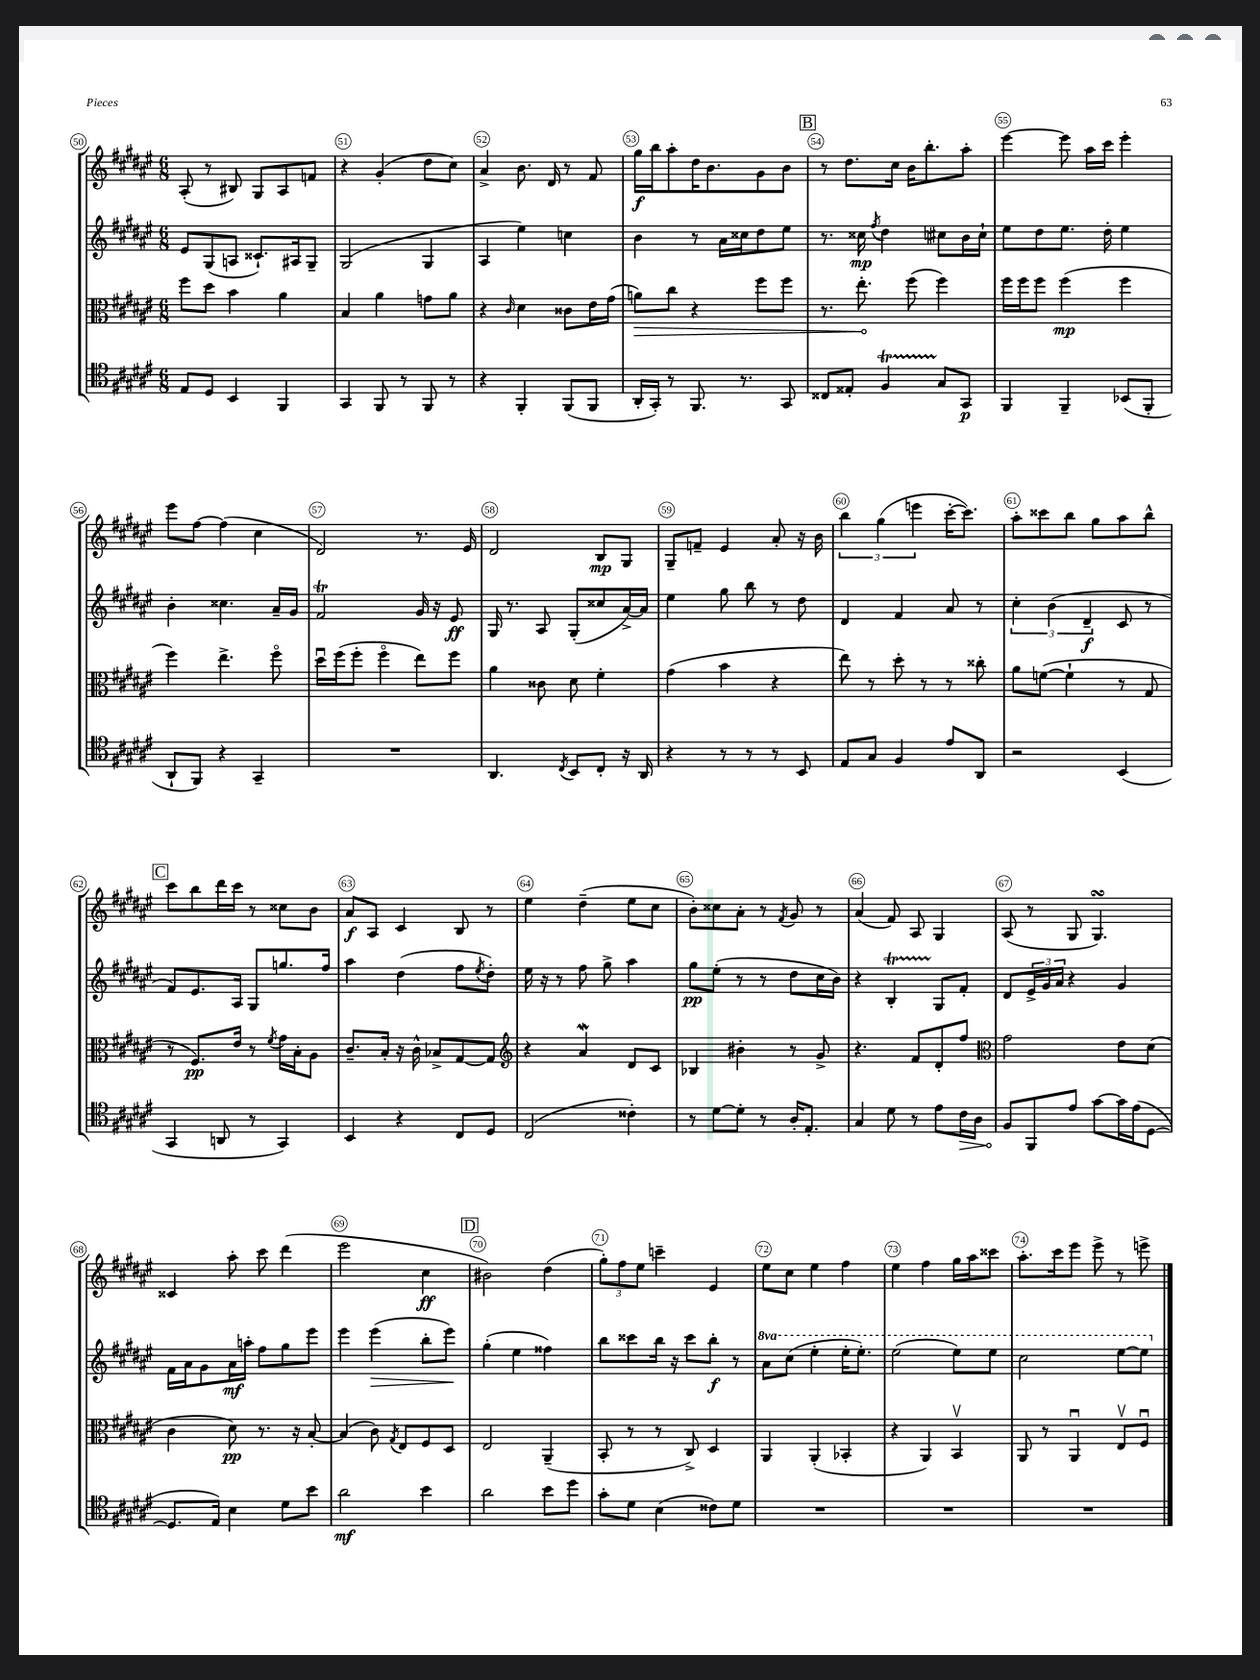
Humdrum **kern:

**kern	**dynam	**kern	**dynam	**kern	**dynam	**kern	**dynam
*part4	*part4	*part3	*part3	*part2	*part2	*part1	*part1
*staff4	*staff4	*staff3	*staff3	*staff2	*staff2	*staff1	*staff1
*clefC4	*	*clefC3	*	*clefG2	*	*clefG2	*
*k[f#c#g#d#a#e#]	*	*k[f#c#g#d#a#e#]	*	*k[f#c#g#d#a#e#]	*	*k[f#c#g#d#a#e#]	*
*M6/8	*	*M6/8	*	*M6/8	*	*M6/8	*
=50	=50	=50	=50	=50	=50	=50	=50
8E#/L	.	8ff#\L	.	8e#/L	.	(8A#'/	.
8D#/J	.	8dd#\J	.	(8G#/	.	8r	.
4BB/	.	4b\	.	8An/J	.	8B#X/)	.
.	.	.	.	8.c##X`/L)	.	8G#/L	.
4FF#/	.	4a#\	.	.	.	8A#/	.
.	.	.	.	16A#X/k	.	.	.
.	.	.	.	8G#~/J	.	8fn/J	.
=51	=51	=51	=51	=51	=51	=51	=51
4GG#/	.	4B/	.	(2G#/	.	4r	.
8FF#/	.	4a#\	.	.	.	(4g#'/	.
8r	.	.	.	.	.	.	.
8FF#/	.	8gn\L	.	4G#/	.	8dd#\L	.
8r	.	8a#\J	.	.	.	8cc#\J)	.
=52	=52	=52	=52	=52	=52	=52	=52
4r	.	4r	.	4A#/	.	4a#^/	.
.	.	16qqc#/	.	.	.	.	.
4FF#'/	.	4d#\	.	4ee#\)	.	8.b\	.
.	.	.	.	.	.	16d#/	.
(8FF#/L	.	8c##X\L	.	4ccn\	.	8r	.
8FF#/J	.	16e#\L	.	.	.	8f#/	.
.	.	(16g#\JJ	.	.	.	.	.
=53	=53	=53	=53	=53	=53	=53	=53
!	!	!	!LO:HP:b	!	!	!	!
16AA#'/LL	.	8an\L)	>	4b\	.	16gg#\LL	f
16GG#'/JJ)	.	.	.	.	.	16bb\J	.
8r	.	8cc#\J	.	.	.	8aa#'\	.
8.FF#/	.	4r	.	8r	.	16dd#\K	.
.	.	.	.	.	.	8.b\	.
.	.	.	.	16a#\LL	.	.	.
8.r	.	.	.	16cc##X\J	.	.	.
.	.	8ff#\L	.	8dd#\	.	8g#\	.
8GG#/	.	8ff#\J	.	8ee#\J	.	8b\J	.
!!LO:REH:place=s1:t=B
=54	=54	=54	=54	=54	=54	=54	=54
8C##X/L	.	8.r	.	8.r	.	8r	.
8E##X'/J	.	.	.	.	.	8.dd#\L	.
.	.	8.ee#'\	.	16cc##X\	mp	.	.
.	.	.	.	8qff#/	.	.	.
4F#T/	.	.	.	4dd#\	.	.	.
.	.	.	.	.	.	16cc#\Jk	.
.	.	(8ff#\	]	.	.	16b\KL	.
.	.	.	.	.	.	8.bb'\	.
8G#/L	.	4ff#\)	.	8cc#X\L	.	.	.
8GG#/J	p	.	.	16b\L	.	8aa#'\J	.
.	.	.	.	16cc#`\JJ	.	.	.
=55	=55	=55	=55	=55	=55	=55	=55
4FF#/	.	16ff#\LL	.	8ee#\L	.	[4eee#\	.
.	.	16ff#\J	.	.	.	.	.
.	.	8ff#\J	.	8dd#\	.	.	.
4FF#~/	.	(4ff#\	mp	8.ee#\J	.	8eee#\]	.
.	.	.	.	.	.	16aa#\LL	.
.	.	.	.	16dd#'\	.	16ccc#\JJ	.
(8BB-X/L	.	4ff#\	.	4ee#\	.	4eee#'\	.
8FF#'/J	.	.	.	.	.	.	.
!!LO:LB:g=z
=56	=56	=56	=56	=56	=56	=56	=56
8AA#`/L	.	4ff#\)	.	4b'\	.	8eee#\L	.
8FF#/J)	.	.	.	.	.	[8ff#\J	.
4r	.	4.ee#^\	.	4.cc##X\	.	(4ff#\]	.
4GG#~/	.	.	.	.	.	4cc#\	.
.	.	8ff#\	.	16a#~/LL	.	.	.
.	.	.	.	16g#/JJ	.	.	.
=57	=57	=57	=57	=57	=57	=57	=57
2.r	.	16dd#u\LL	.	2f#T/	.	2d#/)	.
.	.	(16ff#\J	.	.	.	.	.
.	.	8ff#'\J	.	.	.	.	.
.	.	4ff#\	.	.	.	.	.
.	.	8ee#\L)	.	16g#/	.	8.r	.
.	.	.	.	16r	.	.	.
.	.	8ff#\J	.	8e#/	ff	.	.
.	.	.	.	.	.	16e#/	.
=58	=58	=58	=58	=58	=58	=58	=58
4.AA#/	.	4a#\	.	16G#/	.	2d#/	.
.	.	.	.	8.r	.	.	.
.	.	8c##X\	.	8A#/	.	.	.
8qC#/	.	.	.	.	.	.	.
8BB/L	.	8d#\	.	(8G#'/L	.	.	.
8C#'/J	.	4f#'\	.	8cc##X/	.	8B/L	mp
16r	.	.	.	[16a#^/L)	.	8G#/J	.
16AA#/	.	.	.	16a#/JJ]	.	.	.
=59	=59	=59	=59	=59	=59	=59	=59
4r	.	(4g#\	.	4ee#\	.	8G#~/L	.
.	.	.	.	.	.	8fn~/J	.
8r	.	4b\	.	8gg#\	.	4e#/	.
8r	.	.	.	8bb\	.	.	.
8r	.	4r	.	8r	.	8a#'/	.
8BB/	.	.	.	8dd#\	.	16r	.
.	.	.	.	.	.	16b\	.
=60	=60	=60	=60	=60	=60	=60	=60
8E#/L	.	8ee#\)	.	4d#/	.	6bb\	.
8G#/J	.	8r	.	.	.	.	.
.	.	.	.	.	.	(6gg#\	.
4F#/	.	8dd#'\	.	4f#/	.	.	.
.	.	.	.	.	.	6eeen\	.
.	.	8r	.	.	.	.	.
8e#/L	.	8r	.	8a#/	.	[16ccc#'\KL	.
.	.	.	.	.	.	8.ccc#\J])	.
8AA#/J	.	8cc##X'\	.	8r	.	.	.
=61	=61	=61	=61	=61	=61	=61	=61
2r	.	8a#\L	.	6cc#'\	.	8aa#'\L	.
.	.	([8fn\J	.	.	.	8ccc##X\	.
.	.	.	.	(6b\	.	.	.
.	.	4f`\]	.	.	.	8bb\J	.
.	.	.	.	6d#~/	f	.	.
.	.	.	.	.	.	8gg#\L	.
(4BB/	.	8r	.	8c#/	.	8aa#\	.
.	.	8G#/	.	8r	.	8bb^^\J	.
!!LO:LB:g=z
!!LO:REH:place=s1:t=C
=62	=62	=62	=62	=62	=62	=62	=62
4GG#/	.	8r	.	8f#/L)	.	8ccc#\L	.
.	.	8.F#/L)	pp	8.e#/	.	8bb\	.
8AAn/	.	.	.	.	.	16ddd#\L	.
.	.	16e#/Jk	.	16A#/Jk	.	16ccc#\JJ	.
8r	.	8r	.	8G#/L	.	8r	.
.	.	8qf#/	.	.	.	.	.
4GG#/)	.	16g#\LL	.	8.ggn/	.	8cc##X\L	.
.	.	16B'\J	.	.	.	.	.
.	.	8A#\J	.	.	.	8b\J	.
.	.	.	.	16ff#/Jk	.	.	.
=63	=63	=63	=63	=63	=63	=63	=63
4BB/	.	8.c#~/L	.	4aa#\	.	8a#/L	f
.	.	.	.	.	.	8A#/J	.
.	.	16B'/Jk	.	.	.	.	.
4r	.	16r	.	(4dd#\	.	4c#/	.
.	.	16c#^^\	.	.	.	.	.
.	.	8B-X^/L	.	.	.	.	.
8C#/L	.	[8G#/	.	8ff#\L	.	8B/	.
.	.	.	.	8qee#/	.	.	.
8D#/J	.	8G#/J]	.	8dd#'\J)	.	8r	.
=64	=64	=64	=64	=64	=64	=64	=64
*	*	*clefG2	*	*	*	*	*
(2C#/	.	4r	.	16ee#\	.	4ee#\	.
.	.	.	.	16r	.	.	.
.	.	.	.	8r	.	.	.
.	.	4a#W/	.	8ff#\	.	(4dd#~\	.
.	.	.	.	8gg#^\	.	.	.
4c##X'\)	.	8d#/L	.	4aa#\	.	8ee#\L	.
.	.	8c#/J	.	.	.	8cc#\J	.
=65	=65	=65	=65	=65	=65	=65	=65
8r	.	4B-X/	.	8gg#\L	pp	8b'\L)	.
[8d#\L	.	.	.	(8ee#'\J	.	8cc##X\	.
8d#'\J]	.	4b#X'\	.	8r	.	8a#'\J	.
8r	.	.	.	8r	.	8r	.
.	.	.	.	.	.	8qf#/	.
16A#'/KL	.	8r	.	8dd#\L	.	8g#/	.
8.E#'/J	.	.	.	.	.	.	.
.	.	8g#^/	.	16cc#\L	.	8r	.
.	.	.	.	16b\JJ)	.	.	.
=66	=66	=66	=66	=66	=66	=66	=66
4G#/	.	4.r	.	4r	.	(4a#/	.
8d#\	.	.	.	4BT'/	.	8f#/)	.
8r	.	8f#/L	.	.	.	8A#/	.
8e#\L	.	8d#'/	.	8G#/L	.	4G#/	.
!	!LO:HP:b	!	!	!	!	!	!
16c#\L	>	8ff#/J	.	8f#'/J	.	.	.
16A#\JJ	.	.	.	.	.	.	.
=67	=67	=67	=67	=67	=67	=67	=67
*	*	*clefC3	*	*	*	*	*
8F#/L	.	2g#\	.	8d#/L	.	(8A#/	.
8FF#/	]	.	.	24e#^/L	.	8r	.
.	.	.	.	24g#/	.	.	.
.	.	.	.	24a#/JJ	.	.	.
8e#/J	.	.	.	4r	.	8G#/	.
[8g#\L	.	.	.	.	.	4.G#sSSS/)	.
16g#\L]	.	8e#\L	.	4g#/	.	.	.
(16e#\J	.	.	.	.	.	.	.
[8D#\J	.	(8d#\J	.	.	.	.	.
!!LO:LB:g=z
=68	=68	=68	=68	=68	=68	=68	=68
8.D#/L]	.	4c#\	.	16f#\LL	.	4c##X/	.
.	.	.	.	16a#\J	.	.	.
.	.	.	.	8g#\	.	.	.
16E#/Jk)	.	.	.	.	.	.	.
4B\	.	8d#\)	pp	16a#\L	mf	8aa#'\	.
.	.	.	.	16aan'\JJ	.	.	.
.	.	8.r	.	8ff#\L	.	8ccc#\	.
8d#\L	.	.	.	8gg#\	.	(4ddd#\	.
.	.	16r	.	.	.	.	.
8b\J	.	[8B'/	.	8eee#\J	.	.	.
=69	=69	=69	=69	=69	=69	=69	=69
2a#\	mf	(4B/]	.	4eee#\	.	2eee#\	.
!	!	!	!	!	!LO:HP:b	!	!
.	.	8c#\)	.	(4eee#\	>	.	.
.	.	8qG#/	.	.	.	.	.
.	.	8E#/L	.	.	.	.	.
4b\	.	8F#/	.	8bb'\L	.	4cc#\	ff
.	.	8D#/J	.	8eee#\J)	.	.	.
.	.	.	.	.	]	.	.
!!LO:REH:place=s1:t=D
=70	=70	=70	=70	=70	=70	=70	=70
2a#\	.	2E#/	.	(4gg#'\	.	2b#X\)	.
.	.	.	.	4ee#\	.	.	.
8b\L	.	(4AA#~/	.	4ff##X\)	.	(4dd#\	.
8dd#\J	.	.	.	.	.	.	.
=71	=71	=71	=71	=71	=71	=71	=71
8g#'\L	.	8BB'/	.	8bb\L	.	12gg#'\L)	.
.	.	.	.	.	.	12ff#\	.
8d#\J	.	8r	.	8ccc##X\	.	.	.
.	.	.	.	.	.	12ee#\J	.
(4B\	.	8r	.	16bb\Jk	.	4cccn~\	.
.	.	.	.	16r	.	.	.
.	.	8C#^/)	.	8ccc##\L	.	.	.
8c##X\L)	.	4D#/	.	8bb'\J	f	4e#/	.
8d#\J	.	.	.	8r	.	.	.
=72	=72	=72	=72	=72	=72	=72	=72
*	*	*	*	*8va	*	*	*
2.r	.	4AA#/	.	8aa#\L	.	8ee#\L	.
.	.	.	.	(8ccc#\J	.	8cc#\J	.
.	.	(4AA#'/	.	4eee#'\	.	4ee#\	.
.	.	4BB-X'/	.	16eee#'\KL	.	4ff#\	.
.	.	.	.	8.eee#'\J)	.	.	.
=73	=73	=73	=73	=73	=73	=73	=73
2.r	.	4r	.	(2eee#\	.	4ee#\	.
.	.	4AA#/)	.	.	.	4ff#\	.
.	.	4BBv/	.	8eee#\L)	.	16gg#\LL	.
.	.	.	.	.	.	16aa#\J	.
.	.	.	.	8eee#\J	.	8ccc##X\J	.
=74	=74	=74	=74	=74	=74	=74	=74
2.r	.	8AA#/	.	2ccc#\	.	8.aa#'\L	.
.	.	8r	.	.	.	.	.
.	.	.	.	.	.	16ccc#\k	.
.	.	4AA#u/	.	.	.	8eee#\J	.
.	.	.	.	.	.	8eee#^\	.
.	.	8E#v/L	.	[8eee#\L	.	8r	.
.	.	8F#u/J	.	8eee#\J]	.	8eeen^\	.
*	*	*	*	*X8va	*	*	*
==	==	==	==	==	==	==	==
*-	*-	*-	*-	*-	*-	*-	*-
